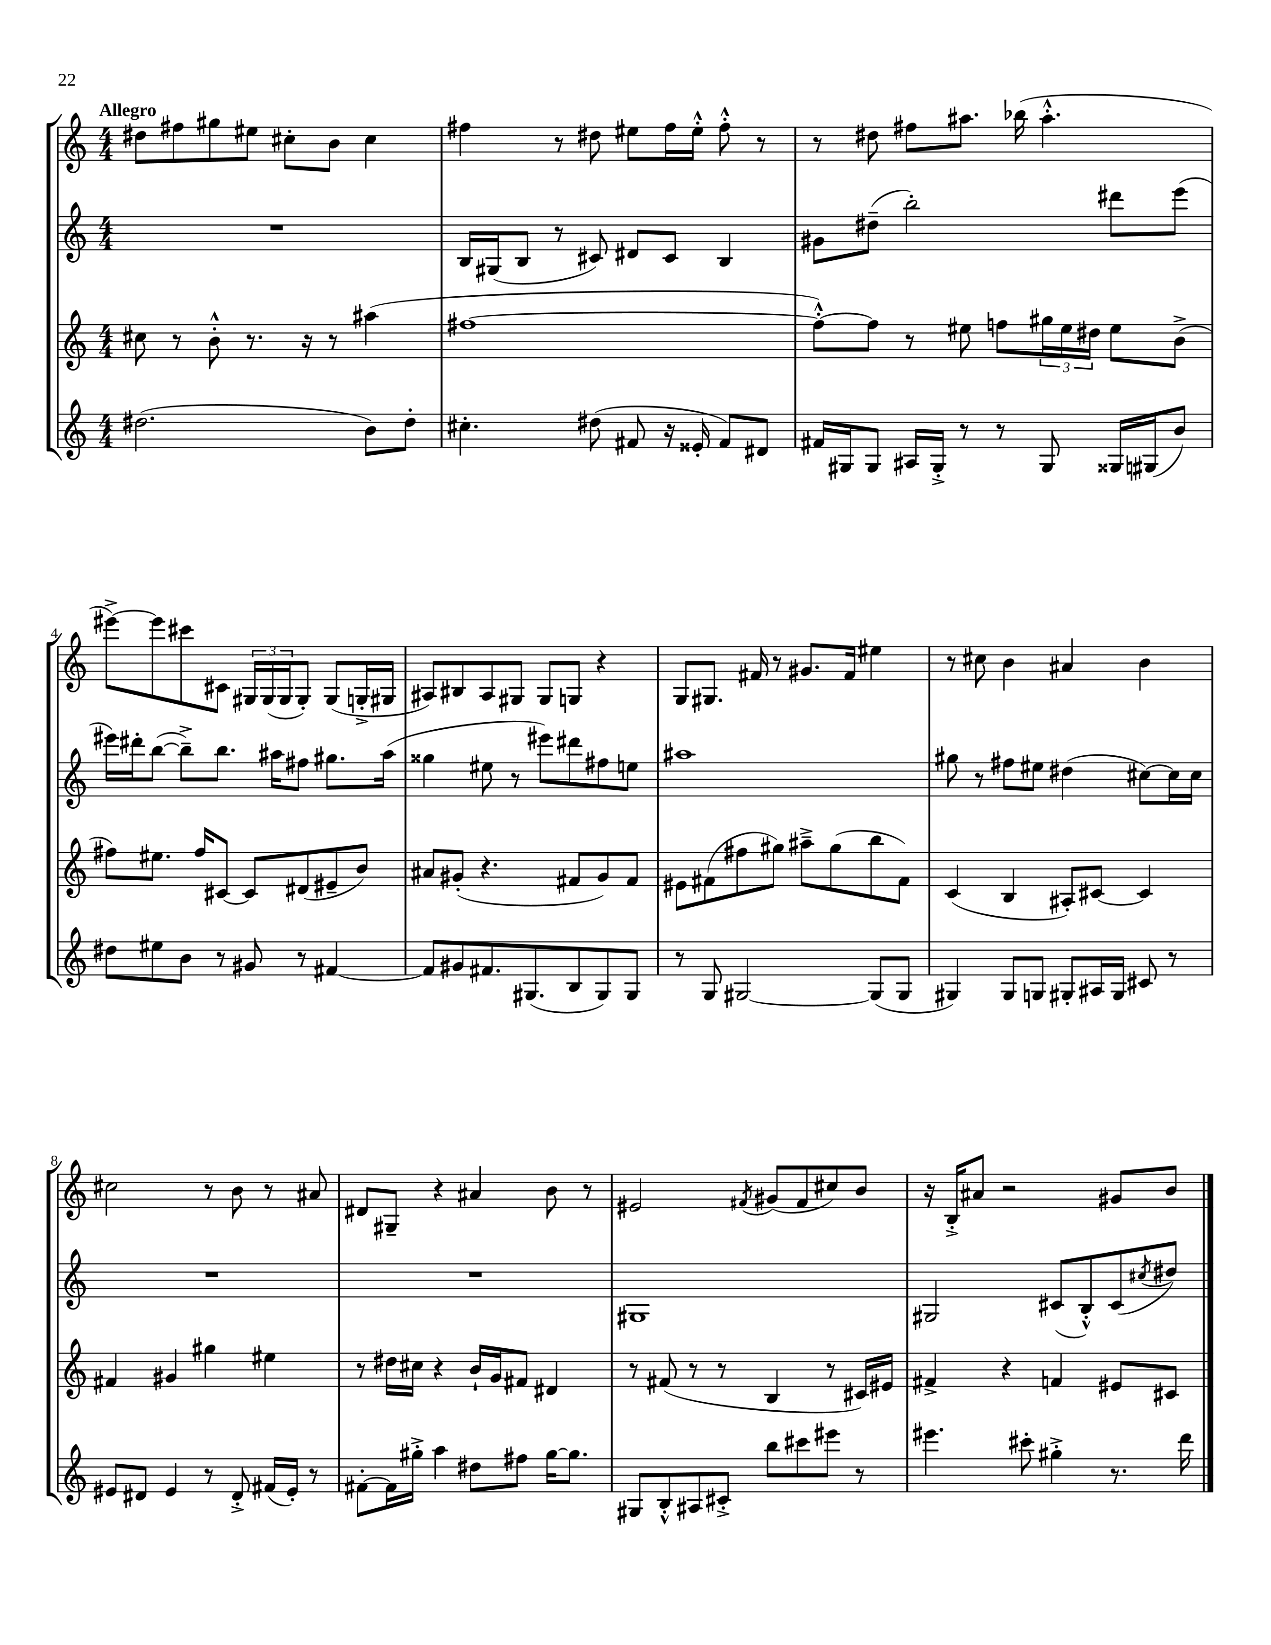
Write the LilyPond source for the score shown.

<<
\new StaffGroup <<
\new Staff = "s0" {
    \clef treble \key c \major \numericTimeSignature \time 4/4 \tempo "Allegro"
    dis''8 fis''8 gis''8 eis''8 cis''8-. b'8 cis''4 |
    fis''4 r8 dis''8 eis''8 fis''16 eis''16-.-^ fis''8-.-^ r8 |
    r8 dis''8 fis''8 ais''8. bes''16( ais''4.-.-^ |
    eis'''8~->) eis'''8 cis'''8 cis'8 \tuplet 3/2 { gis16 gis16( gis16 } gis8-.) gis8( g16-.-> gis16 |
    ais8) bis8 ais8 gis8 gis8 g8 r4 |
    g8 gis8. fis'16 r8 gis'8. fis'16 eis''4 |
    r8 cis''8 b'4 ais'4 b'4 |
    cis''2 r8 b'8 r8 ais'8 |
    dis'8 gis8-- r4 ais'4 b'8 r8 |
    eis'2 \acciaccatura { fis'8 } gis'8( fis'8 cis''8) b'8 |
    r16 b16-.-> ais'8 r2 gis'8 b'8 \bar "|." |
}
\new Staff = "s1" {
    \clef treble \key c \major \numericTimeSignature \time 4/4
    R1 |
    b16 gis16( b8 r8 cis'8) dis'8 cis'8 b4 |
    gis'8 dis''8--( b''2-.) dis'''8 e'''8( |
    eis'''16) dis'''16-. b''8~( b''8--->) b''8. ais''16 fis''8 gis''8. ais''16( |
    gisis''4 eis''8 r8 eis'''8) dis'''8 fis''8 e''8 |
    ais''1 |
    gis''8 r8 fis''8 eis''8 dis''4( cis''8~) cis''16 cis''16 |
    R1 |
    R1 |
    gis1 |
    gis2 cis'8( b8-.-^) cis'8( \acciaccatura { cis''8 } dis''8) \bar "|." |
}
\new Staff = "s2" {
    \clef treble \key c \major \numericTimeSignature \time 4/4
    cis''8 r8 b'8-.-^ r8. r16 r8 ais''4( |
    fis''1~ |
    fis''8~-.-^) fis''8 r8 eis''8 f''8 \tuplet 3/2 { gis''16 eis''16 dis''16 } eis''8 b'8->( |
    fis''8) eis''8. fis''16 cis'8~ cis'8 dis'8( eis'8-- b'8) |
    ais'8 gis'8-.( r4. fis'8 gis'8) fis'8 |
    eis'8 fis'8( fis''8 gis''8) ais''8---> gis''8( b''8 fis'8) |
    c'4( b4 ais8-.) cis'8~ cis'4 |
    fis'4 gis'4 gis''4 eis''4 |
    r8 dis''16 cis''16 r4 b'16-! g'16 fis'8 dis'4 |
    r8 fis'8( r8 r8 b4 r8 cis'16) eis'16 |
    fis'4-> r4 f'4 eis'8 cis'8 \bar "|." |
}
\new Staff = "s3" {
    \clef treble \key c \major \numericTimeSignature \time 4/4
    dis''2.( b'8) dis''8-. |
    cis''4.-. dis''8( fis'8 r16 eisis'16-. fis'8) dis'8 |
    fis'16 gis16 gis8 ais16 gis16-.-> r8 r8 gis8 gisis16 gis16( b'8) |
    dis''8 eis''8 b'8 r8 gis'8 r8 fis'4~ |
    fis'8 gis'8 fis'8. gis8.( b8 gis8) gis8 |
    r8 g8 gis2~ gis8( gis8 |
    gis4) gis8 g8 gis8-. ais16 gis16 cis'8 r8 |
    eis'8 dis'8 eis'4 r8 dis'8-.-> fis'16( eis'16-.) r8 |
    fis'8~-. fis'16 gis''16-.-> a''4 dis''8 fis''8 gis''16~ gis''8. |
    gis8 b8-.-^ ais8 cis'8-.-> b''8 cis'''8 eis'''8 r8 |
    eis'''4. cis'''8-. gis''4-.-> r8. d'''16 \bar "|." |
}
>>
>>
